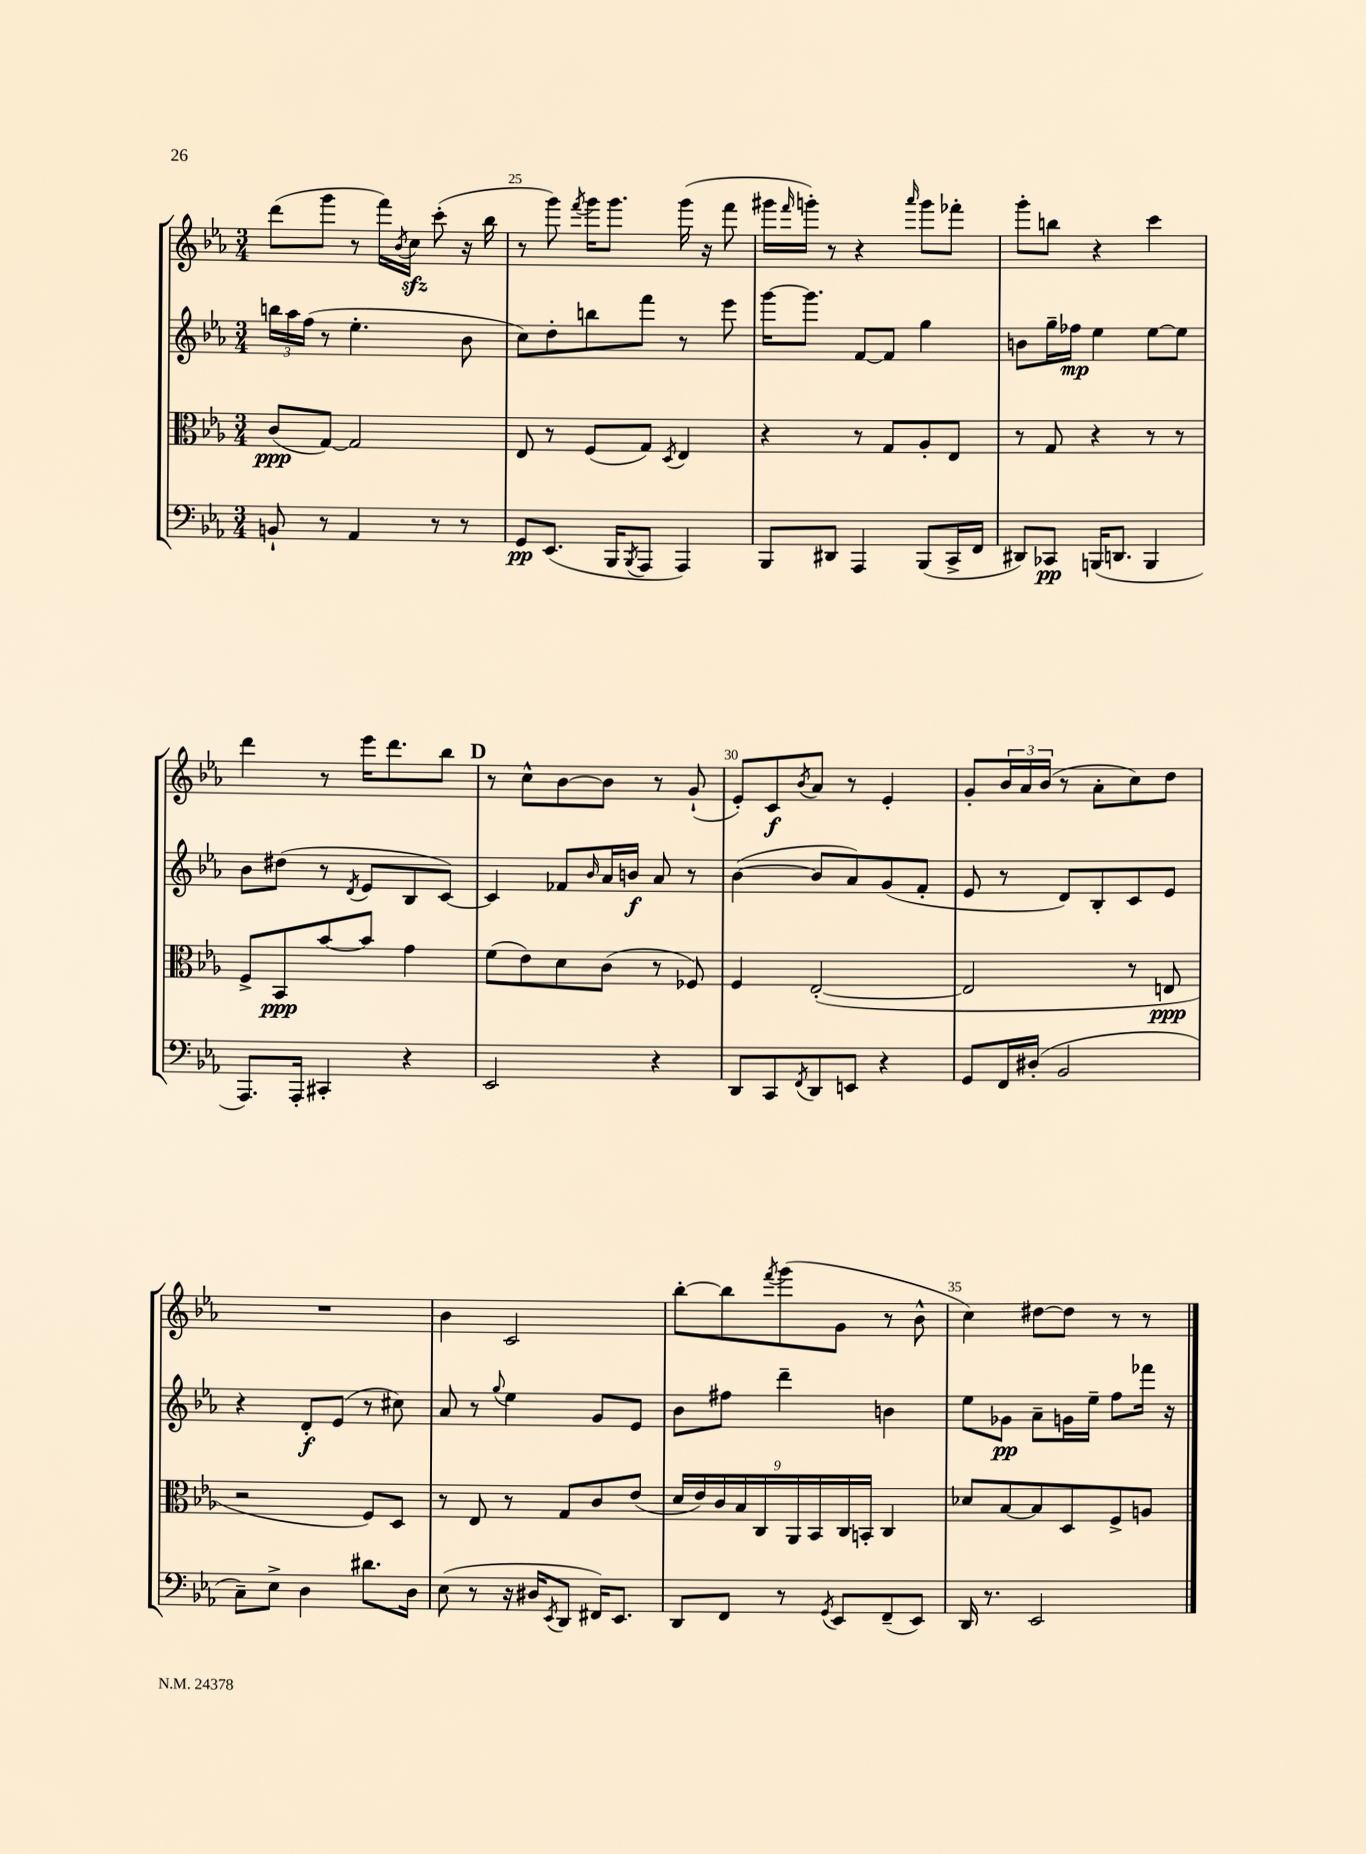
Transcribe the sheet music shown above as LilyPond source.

<<
\new StaffGroup <<
\new Staff = "s0" {
    \clef treble \key ees \major \numericTimeSignature \time 3/4
    d'''8( g'''8 r8 f'''16) \acciaccatura { bes'8 } c''16\sfz c'''8-.( r16 bes''16 |
    r8 g'''8) \acciaccatura { f'''8 } g'''16 g'''8. g'''16( r16 f'''8 |
    gis'''16 \grace { f'''16 } g'''16-.) r8 r4 \grace { aes'''16 } g'''8 fes'''8-. |
    g'''8-. b''8 r4 c'''4 |
    d'''4 r8 ees'''16 d'''8. bes''8 |
    \mark \markup { \bold "D" } r8 c''8-^ bes'8~ bes'8 r8 g'8-!( |
    ees'8-.) c'8\f \acciaccatura { bes'8 } aes'8 r8 ees'4-. |
    g'8-. \tuplet 3/2 { bes'16 aes'16 bes'16( } r8 aes'8-. c''8) d''8 |
    R2. |
    bes'4 c'2 |
    bes''8~-. bes''8 \acciaccatura { f'''8 } g'''8( g'8 r8 bes'8-^ |
    c''4) dis''8~ dis''8 r8 r8 \bar "|." |
}
\new Staff = "s1" {
    \clef treble \key ees \major \numericTimeSignature \time 3/4
    \tuplet 3/2 { b''16 aes''16 f''16( } r8 ees''4.-. bes'8 |
    c''8) d''8-. b''8 f'''8 r8 ees'''8 |
    g'''16~ g'''8. f'8~ f'8 g''4 |
    b'8 g''16-- fes''16\mp ees''4 ees''8~ ees''8 |
    bes'8 dis''8( r8 \acciaccatura { d'8 } ees'8 bes8 c'8~) |
    \mark \markup { \bold "D" } c'4 fes'8 \grace { bes'16 } aes'16 b'16\f aes'8 r8 |
    bes'4~( bes'8 aes'8) g'8( f'8-. |
    ees'8 r8 d'8) bes8-. c'8 ees'8 |
    r4 d'8-.\f ees'8( r8 cis''8) |
    aes'8 r8 \appoggiatura { g''8 } ees''4 g'8 ees'8 |
    bes'8 fis''8 d'''4-- b'4 |
    ees''8 ges'8\pp aes'8-- g'16 ees''16-- f''8 fes'''16 r16 \bar "|." |
}
\new Staff = "s2" {
    \clef alto \key ees \major \numericTimeSignature \time 3/4
    c'8\ppp( g8~) g2 |
    ees8 r8 f8( g8) \acciaccatura { d8 } ees4 |
    r4 r8 g8 aes8-. ees8 |
    r8 g8 r4 r8 r8 |
    f8-> bes,8\ppp bes'8~ bes'8 g'4 |
    \mark \markup { \bold "D" } f'8( ees'8) d'8 c'8( r8 fes8) |
    f4 ees2~-.( |
    ees2 r8 e8\ppp |
    r2 f8) d8 |
    r8 ees8 r8 g8 c'8 ees'8( |
    \tuplet 9/8 { d'16 ees'16) c'16 bes16 c16 aes,16 bes,16 c16 b,16-. } c4 |
    des'8 bes8~ bes8 d8 f8-> a8 \bar "|." |
}
\new Staff = "s3" {
    \clef bass \key ees \major \numericTimeSignature \time 3/4
    b,8-! r8 aes,4 r8 r8 |
    g,8\pp ees,8.( bes,,16 \acciaccatura { bes,,8 } aes,,8 aes,,4) |
    bes,,8 dis,8 aes,,4 bes,,8( c,16-> f,16 |
    dis,8) ces,8\pp b,,16( d,8. b,,4 |
    aes,,8.) aes,,16-. cis,4-. r4 |
    \mark \markup { \bold "D" } ees,2 r4 |
    d,8 c,8 \acciaccatura { f,8 } d,8 e,8 r4 |
    g,8 f,16 dis16-.( bes,2 |
    c8--) ees8-> d4 dis'8. d16 |
    ees8( r8 r16 dis16 \acciaccatura { ees,8 } d,8 fis,16) ees,8. |
    d,8 f,8 r8 \acciaccatura { g,8 } ees,8 f,8--( ees,8) |
    d,16 r8. ees,2 \bar "|." |
}
>>
>>
\layout { \context { \Score currentBarNumber = #24 \override BarNumber.break-visibility = ##(#f #t #t) barNumberVisibility = #(every-nth-bar-number-visible 5) } }
